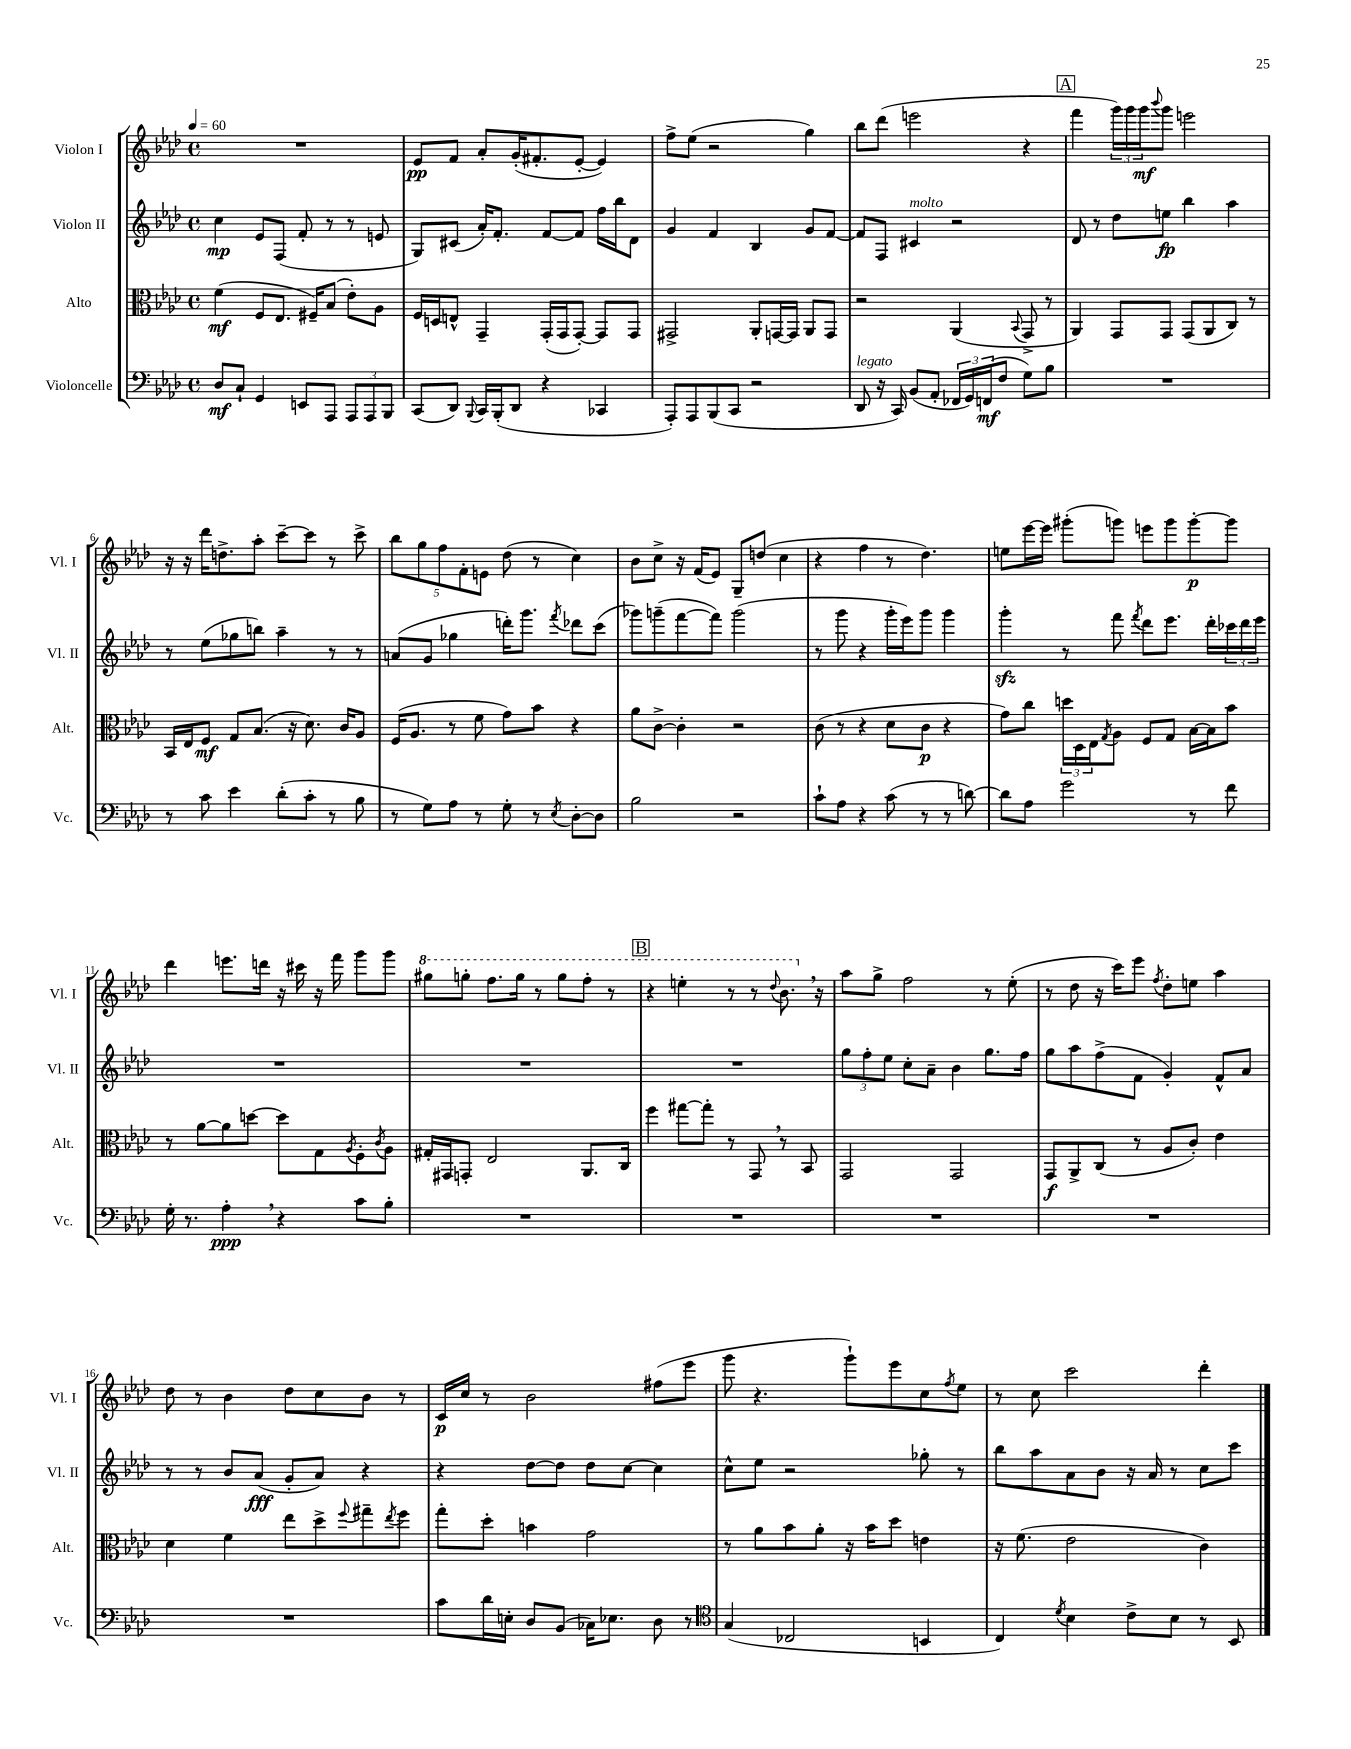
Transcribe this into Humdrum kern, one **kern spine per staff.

**kern	**kern	**kern	**kern
*staff4	*staff3	*staff2	*staff1
*clefF4	*clefC3	*clefG2	*clefG2
*k[b-e-a-d-]	*k[b-e-a-d-]	*k[b-e-a-d-]	*k[b-e-a-d-]
*M4/4	*M4/4	*M4/4	*M4/4
*met(c)	*met(c)	*met(c)	*met(c)
*MM60	*MM60	*MM60	*MM60
8D-/L	(4f\	4cc\	1r
8C`/J	.	.	.
4GG/	8F/L	8e-/L	.
.	8.E-/J	(8F/J	.
8EE/L	.	8f'/	.
.	16F#~/LK)	.	.
8AAA-/J	(8B-/J	8r	.
12AAA-/L	8e-'\L)	8r	.
12AAA-/	.	.	.
.	8A-\J	8e/	.
12BBB-/J	.	.	.
=	=	=	=
(8CC/L	16F/LL	8G/L)	8e-/L
.	16D/J	.	.
8DD-/J)	8E^^/J	(8c#/J	8f/J
8qqBBB-/	.	.	.
16CC/LL	4GG~/	16a-'/LK)	8a-'/L
(16BBB-'/J	.	8.f'/J	.
8DD-/J	.	.	(16g'/K
.	.	.	8.f#'/
4r	(16GG'/LL	[8f/L	.
.	16GG/J	.	.
.	[8GG'/J)	8f/]J	[8e-'/J
4CC-/	8GG/]L	16ff\LL	4e-/])
.	.	16bb-\J	.
.	8GG/J	8d-\J	.
=	=	=	=
8AAA-'/L)	2GG#^/	4g/	8ff^\L
8AAA-/	.	.	(8ee-\J
(8BBB-/	.	4f/	2r
8CC/J	.	.	.
2r	8AA-'/L	4B-/	.
.	[16GG/L	.	.
.	16GG/]JJ	.	.
.	8AA-/L	8g/L	4gg\)
.	8GG/J	[8f/J	.
=	=	=	=
8DD-/	2r	8f/]L	8bb-\L
16r	.	8F/J	(8ddd-\J
16CC/)	.	.	.
(8BB-/L	.	4c#/	2eee\
8AA-'/J	.	.	.
24FF-/LL	(4AA-/	2r	.
24GG/)	.	.	.
(24FF/J	.	.	.
8F/J	.	.	.
.	8qqBB-/	.	.
8G\L)	8GG^/	.	4r
8B-\J	8r	.	.
=	=	=	=
1r	4AA-/)	8d-/	4fff\
.	.	8r	.
.	8GG/L	8dd-\L	24ggg\LL)
.	.	.	24ggg\
.	.	.	24ggg\J
.	.	.	8qqbbb-/
.	8GG/J	8ee\J	8ggg\J
.	(8GG/L	4bb-\	2eee\
.	8AA-/	.	.
.	8C/J)	4aa-\	.
.	8r	.	.
=	=	=	=
8r	16BB-/LL	8r	16r
.	16E-/J	.	16r
8c\	8F/J	(8ee-\L	16ddd-\LK
.	.	.	8.dd^\
4e-\	8G/L	8gg-\	.
.	(8.B-/J	8bb\J)	8aa-'\J
(8d-'\L	.	4aa-~\	[8ccc~\L
.	16r	.	.
8c'\J	8.d-\)	.	8ccc\]J
8r	.	8r	8r
.	16c/LK	.	.
8B-\	8A-/J	8r	8ccc^\
=	=	=	=
8r	(16F/LK	(8a/L	10bb-\L
.	8.A-/J	.	.
.	.	.	10gg\
8G\L)	.	8g/J	.
.	.	.	10ff\
8A-\J	8r	4gg-\	.
.	.	.	10f'\
8r	8f\	.	.
.	.	.	10e\J
8G'\	8g\L)	16ddd'\LK)	(8dd-\
.	.	8.ggg\J	.
8r	8b-\J	.	8r
8qE-/	.	8qfff/	.
[8D-'\L	4r	8ddd-\L	4cc\)
8D-\]J	.	(8ccc\J	.
=	=	=	=
2B-\	8a-\L	8ggg-\L)	8b-\L
.	[8c^\J	(8ggg~\	8cc^\J
.	4c'\]	[8fff\	16r
.	.	.	(16f/LK
.	.	8fff\]J)	8e-/J)
2r	2r	(2ggg\	8G~/L
.	.	.	(8dd/J
.	.	.	4cc\
=	=	=	=
8c`\L	(8c\	8r	4r
8A-\J	8r	8ggg\	.
4r	4r	4r	4ff\
(8c\	8d-\L	16ggg'\LL	8r
.	.	16eee-\J)	.
8r	8c\J	8ggg\J	4.dd-\)
8r	4r	4ggg\	.
[8d\)	.	.	.
=	=	=	=
8d\]L	8g\L)	4ggg'\	8ee\L
8A-\J	8cc\J	.	[16eee-\L
.	.	.	16eee-\]JJ
2g\	24dd\LL	8r	(8ggg#'\L
.	24D-\	.	.
.	24E-\J	.	.
.	8qG/	.	.
.	8A-\J	8fff\	8ggg\J)
.	.	8qfff/	.
.	8F/L	8ddd-\L	8eee\L
.	8G/J	8.eee-\J	8ggg\
8r	[16B-\LL	.	[8ggg'\
.	16B-\]J	16ddd-'\LL	.
8f\	8b-\J	24ccc-\	8ggg\]J
.	.	24ddd-\	.
.	.	24eee-\JJ	.
=	=	=	=
16G'\	8r	1r	4ddd-\
8.r	.	.	.
.	[8a-\L	.	.
4A-'\	8a-\]	.	8.eee\L
.	[8dd\J	.	.
.	.	.	16ddd\Jk
4r	8dd\]L	.	16r
.	.	.	16ccc#\
.	8G\	.	16r
.	.	.	16fff\
.	8qA-/	.	.
8c\L	8F'\	.	8ggg\L
.	8qc/	.	.
8B-'\J	8A-\J	.	8ggg\J
=	=	=	=
1r	16G#'/LL	1r	8ggg#\L
.	16GG#/J	.	.
.	8GG'/J	.	8ggg'\J
.	2E-/	.	8.fff\L
.	.	.	16ggg\Jk
.	.	.	8r
.	.	.	8ggg\L
.	8.AA-/L	.	8fff'\J
.	.	.	8r
.	16C/Jk	.	.
=	=	=	=
1r	4ff\	1r	4r
.	[8gg#\L	.	4eee'\
.	8gg#'\]J	.	.
.	8r	.	8r
.	8GG/	.	8r
.	.	.	8qqddd-/
.	8r	.	8.bb-\
.	8BB-/	.	.
.	.	.	16r
=	=	=	=
1r	2GG/	12gg\L	8aa-\L
.	.	12ff'\	.
.	.	.	8gg^\J
.	.	12ee-\J	.
.	.	8cc'\L	2ff\
.	.	8a-~\J	.
.	2GG/	4b-\	.
.	.	8.gg\L	8r
.	.	.	(8ee-'\
.	.	16ff\Jk	.
=	=	=	=
1r	8GG/L	8gg\L	8r
.	8AA-^/	8aa-\	8dd-\
.	(8C/J	(8ff^\	16r
.	.	.	16ccc\LK)
.	8r	8f\J	8eee-\J
.	.	.	8qff/
.	8A-/L	4g'/)	8dd-'\L
.	8c'/J)	.	8ee\J
.	4e-\	8f^^/L	4aa-\
.	.	8a-/J	.
=	=	=	=
1r	4d-\	8r	8dd-\
.	.	8r	8r
.	4f\	8b-/L	4b-\
.	.	(8a-/J	.
.	8ee-\L	8g'/L	8dd-\L
.	8dd-^\	8a-/J)	8cc\
.	8qqff/	.	.
.	8gg#~\	4r	8b-\J
.	8qee-/	.	.
.	8ff\J	.	8r
=	=	=	=
8c\L	8gg'\L	4r	16c/LL
.	.	.	16cc/JJ
16d-\L	8dd-'\J	.	8r
16E'\JJ	.	.	.
8D-/L	4b\	[8dd-\L	2b-\
(8BB-/J	.	8dd-\]J	.
16C-\LK)	2g\	8dd-\L	.
8.E-\J	.	.	.
.	.	[8cc\J	.
8D-\	.	4cc\]	(8ff#\L
8r	.	.	8eee-\J
=	=	=	=
*clefC4	*	*	*
(4G/	8r	8cc^^\L	8ggg\
.	8a-\L	8ee-\J	4.r
2C-/	8b-\	2r	.
.	8a-'\J	.	.
.	16r	.	8ggg`\L)
.	16b-\LK	.	.
.	8dd-\J	.	8eee-\
4BB/	4e\	8gg-'\	8cc\
.	.	.	8qff/
.	.	8r	8ee-\J
=	=	=	=
4C/)	16r	8bb-\L	8r
.	(8.f\	.	.
.	.	8aa-\	8cc\
8qd-/	.	.	.
4B-\	2e-\	8a-\	2ccc\
.	.	8b-\J	.
8c^\L	.	16r	.
.	.	16a-/	.
8B-\J	.	8r	.
8r	4c\)	8cc\L	4ddd-'\
8BB-/	.	8ccc\J	.
==	==	==	==
*-	*-	*-	*-
